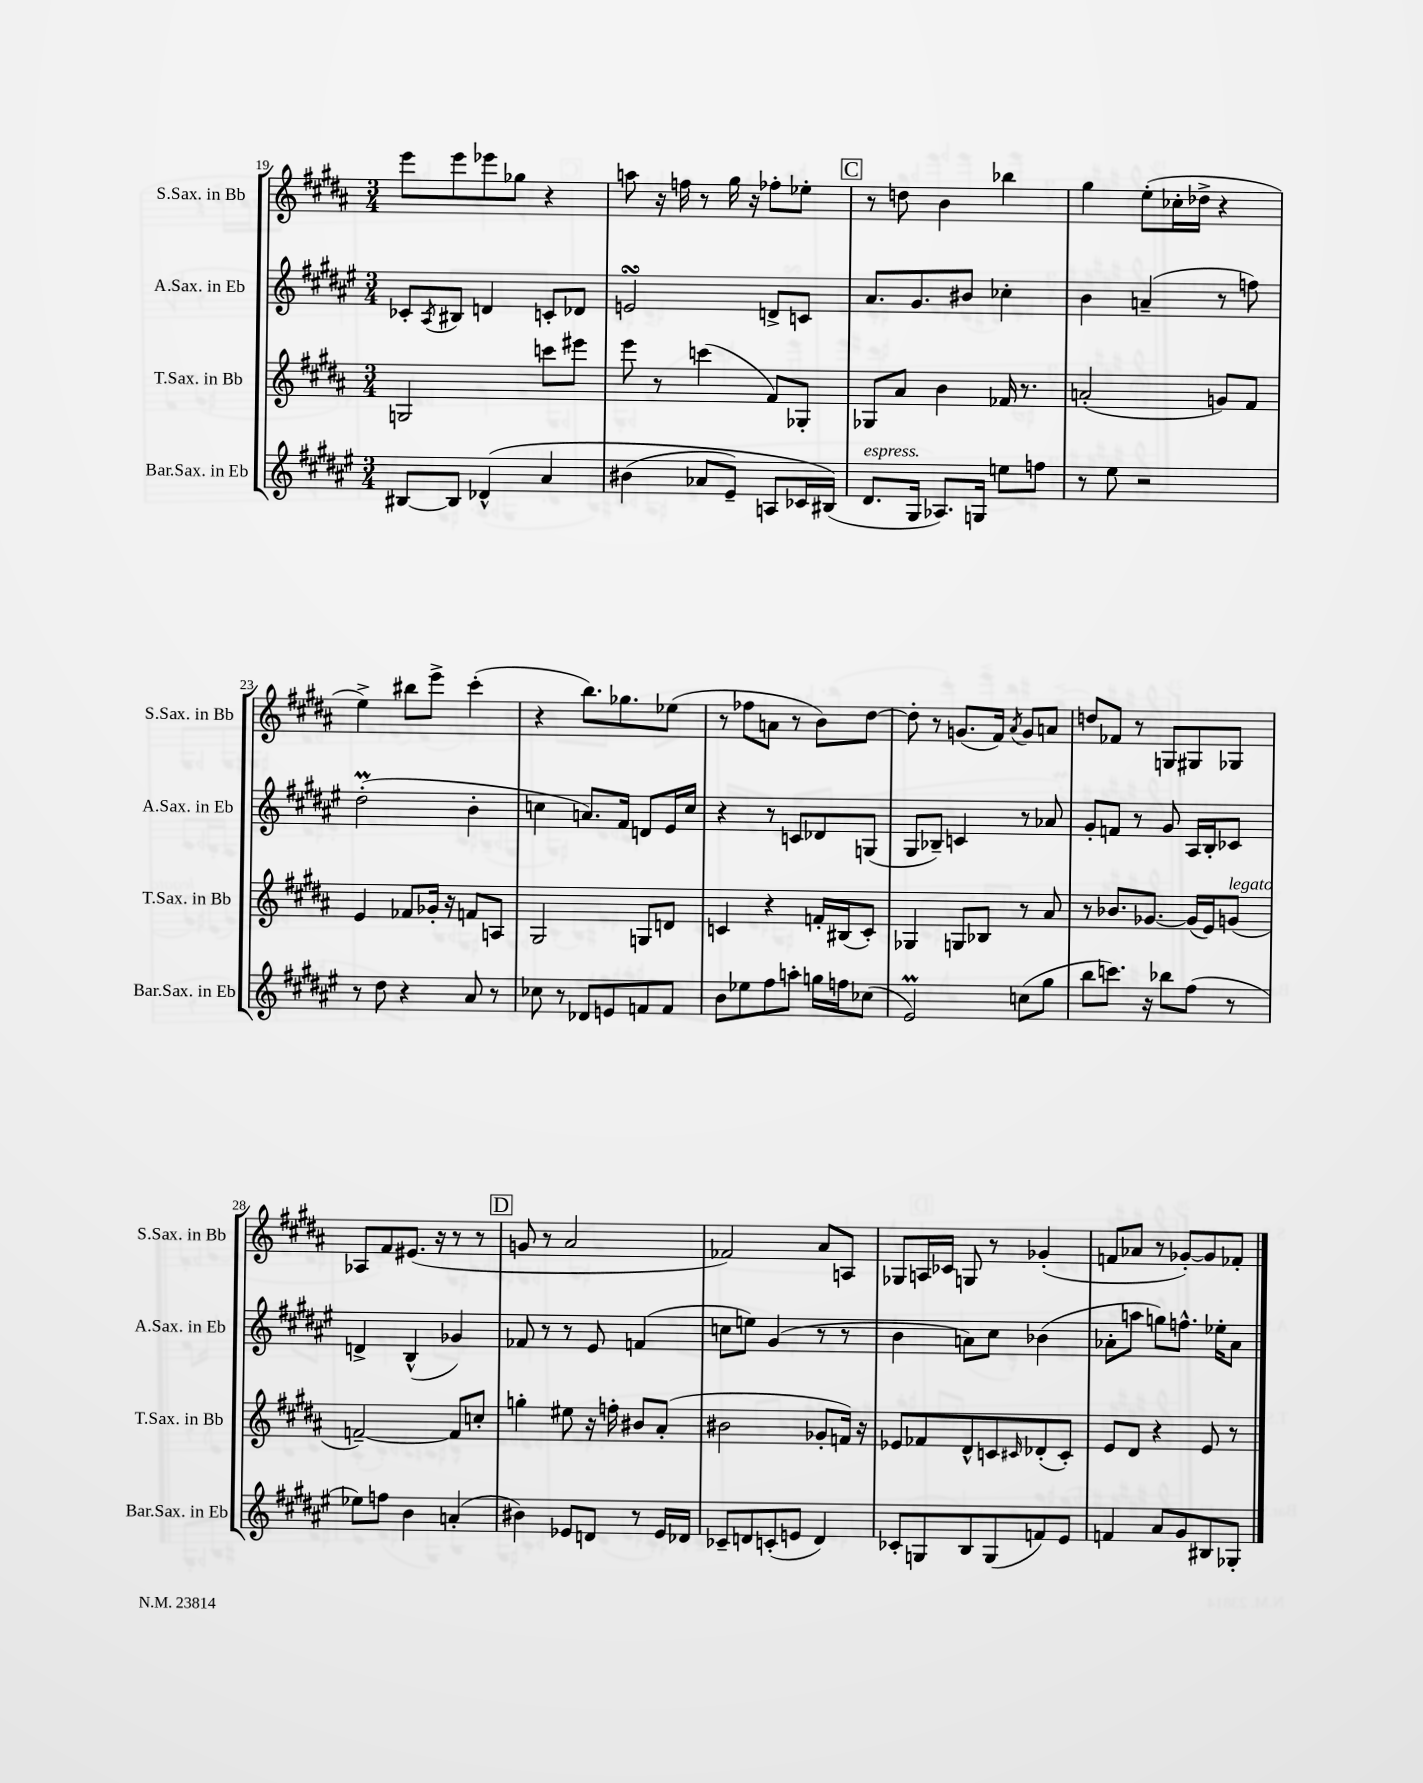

**kern	**kern	**kern	**kern
*staff4	*staff3	*staff2	*staff1
*clefG2	*clefG2	*clefG2	*clefG2
*k[f#c#g#d#a#e#]	*k[f#c#g#d#a#]	*k[f#c#g#d#a#e#]	*k[f#c#g#d#a#]
*M3/4	*M3/4	*M3/4	*M3/4
[8B#/L	2G/	8c-'/L	8eee\L
.	.	8qA#/	.
8B#/]J	.	8B#/J	8eee\
&(4d-^^/	.	4d/	8eee-\
.	.	.	8gg-\J
4a#/	8ccc\L	8c'/L	4r
.	8eee#\J	8d-/J	.
=	=	=	=
(4b#\	8eee\	2e/	8aa\
.	8r	.	16r
.	.	.	16ff\
8a-/L	(4ccc\	.	8r
8e#~/J)	.	.	16gg#\
.	.	.	16r
8A/L	8f#/L)	8d^/L	8ff-'\L
16c-/L	8G-'/J	8c/J	8ee-'\J
(16B#/JJ&)	.	.	.
=	=	=	=
8.d#/L	8G-/L	8.a#/L	8r
.	8a#/J	.	8dd\
16G#/Jk	.	8.g#/	.
8.A-/L)	4b\	.	4b\
.	.	8b#/J	.
16G/Jk	.	.	.
8ee\L	16f-/	4cc-'\	4bb-\
.	8.r	.	.
8ff\J	.	.	.
=	=	=	=
8r	(2a'/	4b\	4gg#\
8ee#\	.	.	.
2r	.	(4a~/	(8ee'\L
.	.	.	16cc-'\L
.	.	.	16dd-^\JJ
.	8g/L)	8r	4r
.	8f#/J	8ff\)	.
=	=	=	=
8r	4e/	(2dd#'\	4ee^\)
8dd#\	.	.	.
4r	8f-/L	.	8bb#\L
.	16g-'/Jk	.	8eee^\J
.	16r	.	.
8a#/	8f/L	4b'\	(4ccc#'\
8r	8A/J	.	.
=	=	=	=
8cc-\	2G#/	4cc\	4r
8r	.	.	.
8d-/L	.	8.a/L)	8.bb\L)
8e/	.	.	.
.	.	16f#/Jk	8.gg-\
8f/	8G/L	8d/L	.
8f/J	8d/J	16e#/L	(8ee-\J
.	.	16cc/JJ	.
=	=	=	=
8b\L	4c/	4r	8r
8ee-\	.	.	8ff-\L
8ff#\	4r	8r	8a\J
8aa'\J	.	8c/L	8r
16gg\LL	16f'/LL	8d-/	8b\L)
16ff\J	(16B#/J	.	.
(8cc-\J	8c'/J)	(8G/J	[8dd#\J
=	=	=	=
2e#/)	4G-/	8G#/L	8dd#'\]
.	.	8B-~/J)	8r
.	8G/L	4c/	(8.g/L
.	8B-/J	.	.
.	.	.	16f#/Jk)
.	.	.	8qa#/
(8cc\L	8r	8r	8g/L
8gg#\J	8a#/	8a-/	8a/J
=	=	=	=
8bb\L	8r	8g#'/L	8dd/L
8.ccc\J)	8.b-/L	8f/J	8f-/J
.	.	8r	8r
16r	[8.g-/J	.	.
8bb-\L	.	8g#/	8G/L
(8ff#\J	(16g-/]LL	16A#/LL	8G#/
.	16e/J)	16B'/J	.
8r	(8g/J	8c-/J	8G-/J
=	=	=	=
8ee-\L)	[2f~/)	4d^/	8A-/L
8ff\J	.	.	8f#/
4b\	.	(4B^^/	(8.e#/J
.	.	.	16r
(4a'/	8f/]L	4g-/)	8r
.	8cc'/J	.	8r
=	=	=	=
4b#\)	4gg'\	8f-/	8g/
.	.	8r	8r
8e-/L	8ee#\	8r	2a#/
8d/J	16r	8e#/	.
.	16ff'\	.	.
8r	8b#/L	(4f/	.
16e-/LL	(8a#'/J	.	.
16d-/JJ	.	.	.
=	=	=	=
8c-~/L	2b#\	8cc\L	2f-/)
8d/	.	8ee\J)	.
(8c'/	.	(4g#/	.
8e/J	.	.	.
4d/)	8g-'/L	8r	8a#/L
.	16f/Jk)	8r	8A/J
.	16r	.	.
=	=	=	=
8c-'/L	8e-/L	4b\	8G-/L
8G/	8f-/	.	16A/L
.	.	.	16c-/JJ
8B/	8d#^^/	8a\L)	8G/
(8G/	8c/	8cc#\J	8r
.	16qqc#/	.	.
8f/)	(8d-'/	(4b-\	(4g-'/
8e#/J	8c#'/J)	.	.
=	=	=	=
4f/	8e/L	8a-'\L	8f/L
.	8d#/J	8aa\J	8a-/J
8a#/L	4r	8gg\L)	8r
8g#/	.	8.ff^^\J	[8g-'/L)
8B#/	8e/	.	8g-/]
.	.	16ee-'\LK	.
8G-'/J	8r	8a-\J	8f-'/J
==	==	==	==
*-	*-	*-	*-
